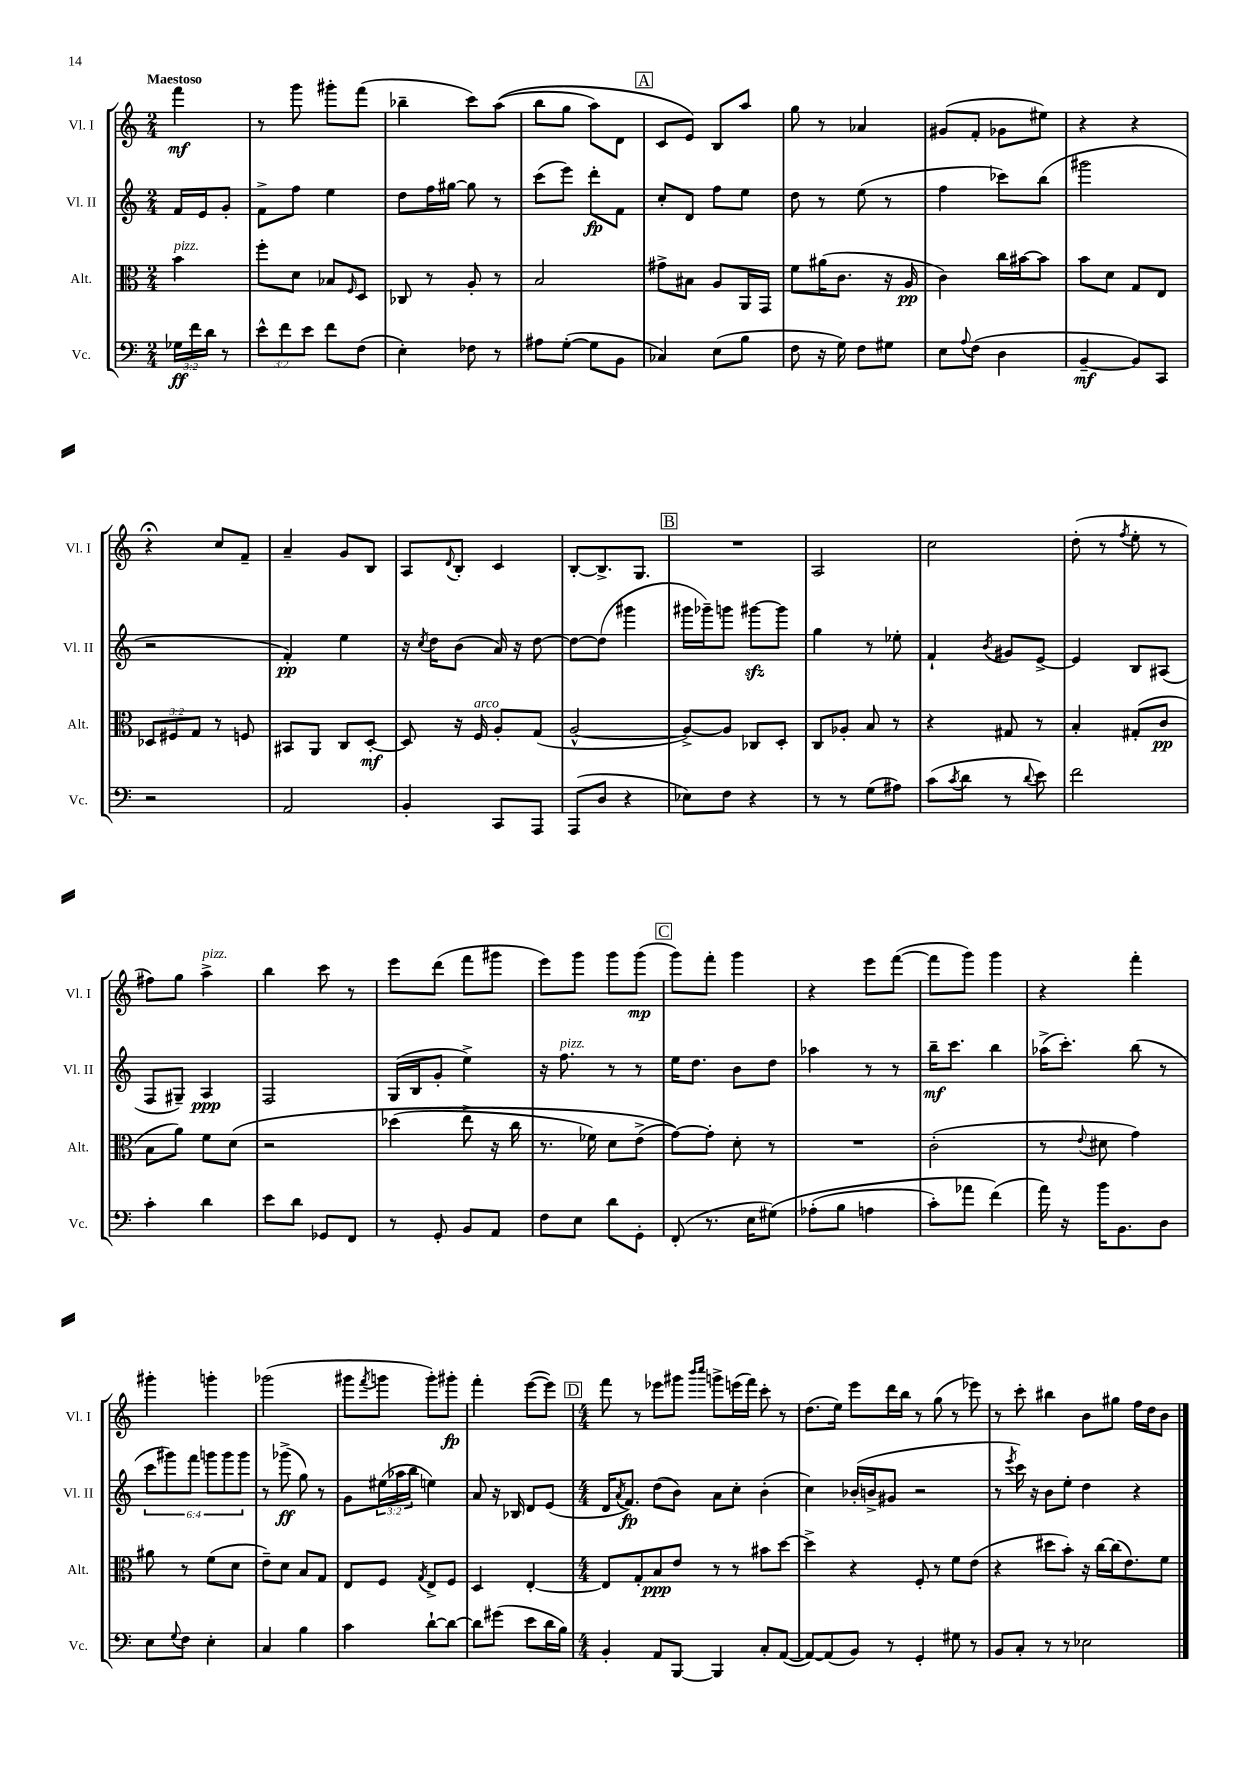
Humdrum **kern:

**kern	**kern	**kern	**kern
*staff4	*staff3	*staff2	*staff1
*clefF4	*clefC3	*clefG2	*clefG2
*k[]	*k[]	*k[]	*k[]
*M2/4	*M2/4	*M2/4	*M2/4
24G-\LL	4b\	16f/LL	4fff\
24f\	.	.	.
.	.	16e/J	.
24d\JJ	.	.	.
8r	.	8g'/J	.
=	=	=	=
12e^^\L	8ff'\L	8f^\L	8r
12f\	.	.	.
.	8d\J	8ff\J	8ggg\
12e\J	.	.	.
8f\L	8B-/L	4ee\	8ggg#'\L
.	16qqF/	.	.
(8F\J	8D/J	.	(8fff\J
=	=	=	=
4E'\)	8C-/	8dd\L	4bb-~\
.	8r	16ff\L	.
.	.	[16gg#\JJ	.
8F-\	8A'/	8gg#\]	8ccc\L)
8r	8r	8r	&((8aa\J
=	=	=	=
8A#\L	2B/	(8ccc\L	8bb\L
([8G'\J	.	8eee\J)	8gg\J
8G\]L	.	8ddd'\L	8aa\L)
8BB\J	.	8f\J	8d\J
=	=	=	=
4C-/)	8g#^\L	8cc'/L	8c/L
.	8B#\J	8d/J	8e/J&)
(8E\L	8A/L	8ff\L	8B/L
8B\J	16AA/L	8ee\J	8aa/J
.	16GG/JJ	.	.
=	=	=	=
8F\	8f\L	8dd\	8gg\
16r	(16a#\K	8r	8r
16G\)	8.c\J	.	.
8F\L	.	(8ee\	4a-/
8G#\J	16r	8r	.
.	16A/	.	.
=	=	=	=
8E\L	4c\)	4ff\	(8g#/L
8qqA/	.	.	.
(8F\J	.	.	8f'/J
4D\	16cc\LL	8ccc-\L)	8g-\L
.	[16b#\J	.	.
.	8b#\]J	(8bb\J	8ee#\J)
=	=	=	=
[4BB~/	8b\L	2ggg#\	4r
.	8d\J	.	.
8BB/]L)	8G/L	.	4r
8CC/J	8E/J	.	.
=	=	=	=
2r	12D-/L	2r	4r;
.	12F#/	.	.
.	12G/J	.	.
.	8r	.	8cc/L
.	8F/	.	8f~/J
=	=	=	=
2AA/	8BB#/L	4f'/)	4a~/
.	8AA/J	.	.
.	8C/L	4ee\	8g/L
.	[8D'/J	.	8B/J
=	=	=	=
4BB'/	8D/]	16r	8A/L
.	.	8qcc/	.
.	.	16dd\LK	.
.	.	.	8qqd/
.	16r	(8b\J	8B'/J
.	16F/	.	.
8CC/L	8A'/L	16a/)	4c/
.	.	16r	.
8AAA/J	(8G/J	[8dd\	.
=	=	=	=
(8AAA/L	[2A^^/	8dd\_L	[8B'/L
8D/J	.	(8dd\]J	8.B^/]
4r	.	4ggg#\	.
.	.	.	8.G/J
=	=	=	=
8E-\L)	8A^/_L)	16ggg#\LL	2r
.	.	16ggg-~\J)	.
8F\J	8A/]J	8ggg\J	.
4r	8C-/L	[8ggg#\L	.
.	8D'/J	8ggg#\]J	.
=	=	=	=
8r	8C/L	4gg\	2A/
8r	8A-'/J	.	.
(8G\L	8B/	8r	.
8A#\J)	8r	8ee-'\	.
=	=	=	=
(8c\L	4r	4f`/	2cc\
8qc/	.	.	.
8d\J	.	.	.
.	.	8qb/	.
8r	8G#/	8g#/L	.
8qqd/	.	.	.
8e\)	8r	[8e^/J	.
=	=	=	=
2f\	4B'/	4e/]	(8dd'\
.	.	.	8r
.	.	.	8qff/
.	(8G#'/L	8B/L	8ee'\
.	8c/J	(8A#/J	8r
=	=	=	=
4c'\	8B\L	8F/L	8ff#\L)
.	8a\J)	8G#~/J)	8gg\J
4d\	8f\L	4A/	4aa^\
.	&(8d\J	.	.
=	=	=	=
8e\L	2r	2F/	4bb\
8d\J	.	.	.
8GG-/L	.	.	8ccc\
8FF/J	.	.	8r
=	=	=	=
8r	(4dd-\	(16G/LL	8eee\L
.	.	16B/J	.
8GG'/	.	8g'/J	(8ddd\J
8BB/L	8ee^\	4ee^\)	8fff\L
8AA/J	16r	.	8ggg#\J
.	16cc\	.	.
=	=	=	=
8F\L	8.r	16r	8eee\L)
.	.	8.ff\	.
8E\J	.	.	8ggg\J
.	16f-\)	.	.
8d\L	8d\L	8r	8ggg\L
8GG'\J	(8e^\J	8r	(8ggg\J
=	=	=	=
(8FF'/	[8g\L)&)	16ee\LK	8ggg\L)
.	.	8.dd\J	.
8.r	8g'\]J	.	8fff'\J
.	8d'\	8b\L	4ggg\
16E\LK	.	.	.
&(8G#\J)	8r	8dd\J	.
=	=	=	=
(8A-'\L	2r	4aa-\	4r
8B\J	.	.	.
4A\	.	8r	8eee\L
.	.	8r	([8fff\J
=	=	=	=
8c'\L)	(2c'\	16bb~\LK	8fff\]L
.	.	8.ccc\J	.
8a-\J	.	.	8ggg\J)
(4f\&)	.	4bb\	4ggg\
=	=	=	=
16a\)	8r	(16aa-^\LK	4r
16r	.	8.ccc'\J)	.
.	8qqe/	.	.
16b\LK	8d#\	.	.
8.BB\	.	.	.
.	4g\)	(8bb\	4fff'\
8D\J	.	8r	.
=	=	=	=
8E\L	8a#\	12ccc\L	4ggg#'\
.	.	12ggg#\)	.
8qqG/	.	.	.
8F\J	8r	.	.
.	.	12fff\J	.
4E'\	(8f\L	12ggg\L	4ggg'\
.	.	12ggg\	.
.	8d\J	.	.
.	.	12ggg\J	.
=	=	=	=
4C/	8e~\L)	8r	(2ggg-\
.	8d\J	(8ggg-^\	.
4B\	8B/L	8gg\)	.
.	8G/J	8r	.
=	=	=	=
4c\	8E/L	8g\L	8ggg#\L
.	.	.	8qfff/
.	8F/J	(24ee#\L	8ggg\J
.	.	24aa-\	.
.	.	24bb\JJ	.
.	8qG/	.	.
[8d`\L	8E^/L	4ee\)	8ggg'\L)
8d\_J	8F/J	.	8ggg#'\J
=	=	=	=
8d\]L	4D/	8a/	4fff'\
(8g#\J	.	16r	.
.	.	16B-/	.
8e\L	[4E'/	8d/L	([8eee\L
16d\L	.	(8e/J	8eee\]J)
16B\JJ)	.	.	.
=	=	=	=
*M4/4	*M4/4	*M4/4	*M4/4
4BB'/	8E/]L	16d/LK	8fff\
.	.	8qa/	.
.	.	8.f/J)	.
.	8G'/	.	8r
8AA/L	8B/	(8dd\L	8eee-\L
[8BBB/J	8e/J	8b\J)	8ggg#\J
.	.	.	16qqbbb/LL
.	.	.	16qqcccc/JJ
4BBB/]	8r	8a\L	8ggg^\L
.	8r	8cc'\J	(16eee\L
.	.	.	16fff\JJ)
8C'/L	8b#\L	(4b'\	8ccc'\
([8AA/J	[8dd\J	.	8r
=	=	=	=
8AA/_L)	4dd^\]	4cc\)	(8.dd\L
(8AA/]	.	.	.
.	.	.	16ee\Jk)
8BB/J)	4r	(16b-'/LL	8eee\L
.	.	16b^/J	.
8r	.	8g#/J	16ddd\L
.	.	.	16bb\JJ
4GG'/	8F'/	2r	8r
.	8r	.	(8gg\
8G#\	8f\L	.	8r
8r	(8e\J	.	8eee-\)
=	=	=	=
8BB/L	4r	8r	8r
.	.	8qeee/	.
8C'/J	.	16ccc\)	8ccc'\
.	.	16r	.
8r	8dd#\L	8b\L	4bb#\
8r	8b'\J)	8ee'\J	.
2E-\	16r	4dd\	8b\L
.	[16cc\LL	.	.
.	(16cc\]J	.	8gg#\J
.	8.e\)	.	.
.	.	4r	16ff\LL
.	.	.	16dd\J
.	8f\J	.	8b\J
==	==	==	==
*-	*-	*-	*-
